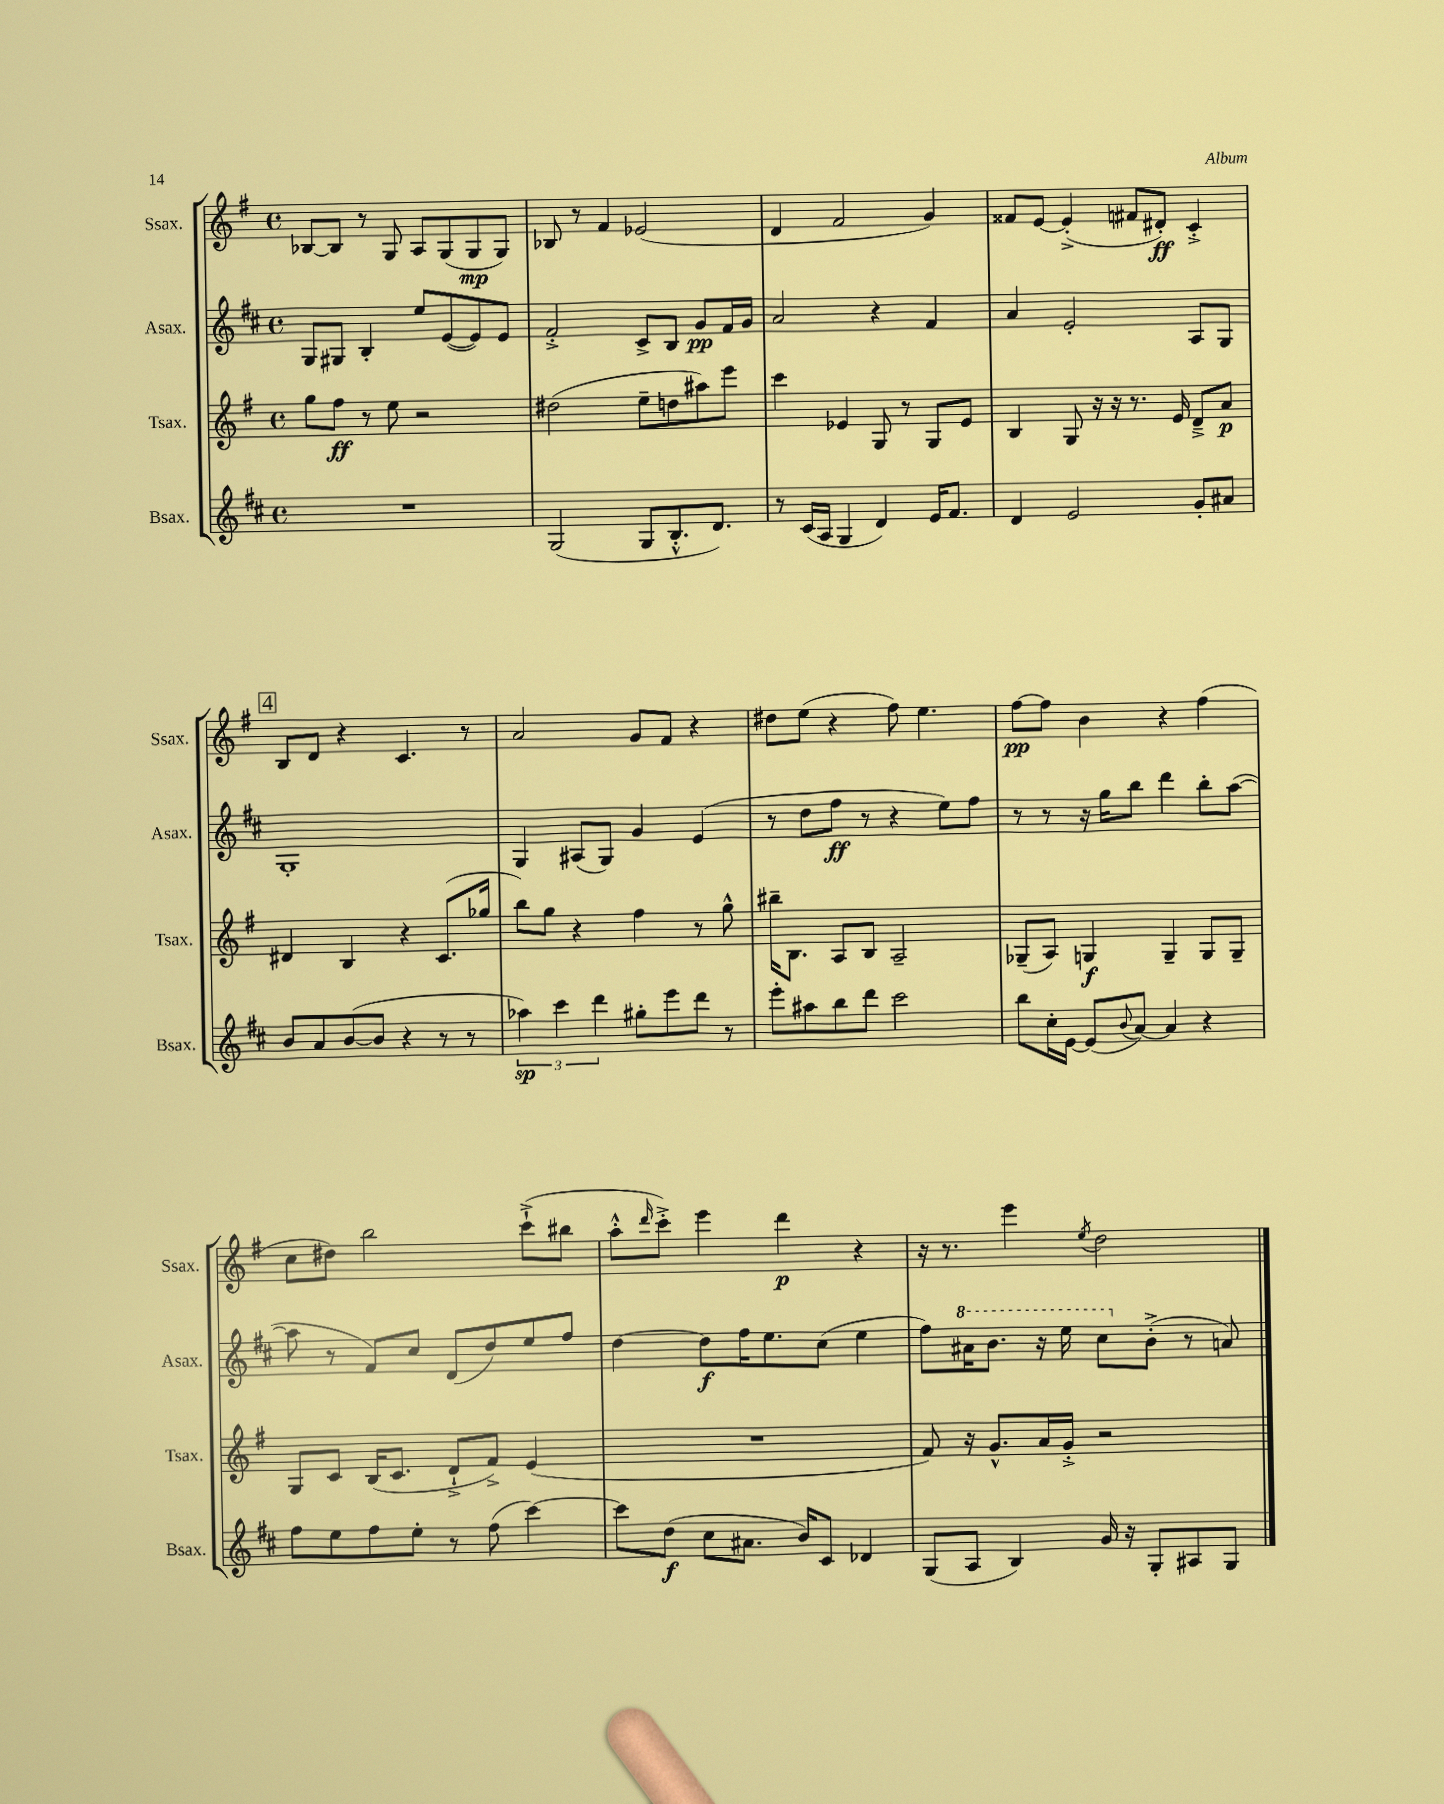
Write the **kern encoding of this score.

**kern	**kern	**kern	**kern
*staff4	*staff3	*staff2	*staff1
*clefG2	*clefG2	*clefG2	*clefG2
*k[f#c#]	*k[f#]	*k[f#c#]	*k[f#]
*M4/4	*M4/4	*M4/4	*M4/4
*met(c)	*met(c)	*met(c)	*met(c)
1r	8gg\L	8G/L	[8B-/L
.	8ff#\J	8G#/J	8B-/]J
.	8r	4B'/	8r
.	8ee\	.	8G/
.	2r	8ee/L	8A/L
.	.	([8e/	(8G/
.	.	8e/])	8G/
.	.	8e/J	8G/J)
=	=	=	=
(2G/	(2dd#\	2f#'^/	8B-/
.	.	.	8r
.	.	.	4f#/
8G/L	8ee~\L	8c#^/L	(2e-/
8.B'^^/	8dd\	8B/J	.
.	8aa#\)	8g/L	.
8.d/J)	.	.	.
.	8eee\J	16f#/L	.
.	.	16g/JJ	.
=	=	=	=
8r	4ccc\	2a/	4d/
(16c#/LL	.	.	.
16A/JJ	.	.	.
4G/	4e-/	.	2f#/
4d/)	8G/	4r	.
.	8r	.	.
16e/LK	8G/L	4f#/	4g/)
8.f#/J	.	.	.
.	8e-/J	.	.
=	=	=	=
4d/	4B/	4a/	8f##/L
.	.	.	[8e/J
2e/	8G/	2e'/	(4e'^/]
.	16r	.	.
.	16r	.	.
.	8.r	.	8f#/L
.	.	.	8d#'/J)
.	16e/	.	.
8g'/L	8d~^/L	8A/L	4c'^/
8a#/J	8a/J	8G/J	.
=	=	=	=
8b/L	4d#/	1G'	8B/L
8a/	.	.	8d/J
([8b/	4B/	.	4r
8b/]J	.	.	.
4r	4r	.	4.c/
8r	(8.c/L	.	.
8r	.	.	8r
.	16gg-/Jk	.	.
=	=	=	=
6aa-\)	8bb\L)	4G/	2a/
.	8gg\J	.	.
6ccc#\	.	.	.
.	4r	(8A#/L	.
6ddd\	.	.	.
.	.	8G/J)	.
8gg#'\L	4ff#\	4g/	8g/L
8eee\	.	.	8f#/J
8ddd\J	8r	(4e/	4r
8r	8gg^^\	.	.
=	=	=	=
8eee'\L	16bb#~\LK	8r	8dd#\L
.	8.B\J	.	.
8aa#\	.	8dd\L	(8ee\J
8bb\	8A/L	8ff#\J	4r
8ddd\J	8B/J	8r	.
2ccc#\	2A~/	4r	8ff#\)
.	.	.	4.ee\
.	.	8ee\L)	.
.	.	8ff#\J	.
=	=	=	=
8bb\L	(8G-~/L	8r	[8ff#\L
16cc#'\L	8A/J)	8r	8ff#\]J
[16e\JJ	.	.	.
(8e/]L	4G/	16r	4b\
.	.	16gg\LK	.
8qqb/	.	.	.
[8a/J)	.	8bb\J	.
4a/]	4G~/	4ddd\	4r
4r	8G/L	8bb'\L	(4ff#\
.	8G~/J	([8aa\J	.
=	=	=	=
8ff#\L	8G/L	8aa\]	8cc\L
8ee\	8c/J	8r	8dd#\J)
8ff#\	(16B/LK	8f#/L)	2bb\
.	8.c/J	.	.
8ee'\J	.	8cc#/J	.
8r	8d`^/L	(8d/L	.
(8ff#\	8f#^/J)	8dd/)	.
[4ccc#\)	(4e/	8ee/	(8ccc`^\L
.	.	8ff#/J	8bb#\J
=	=	=	=
8ccc#\]L	1r	[4dd\	8aa'^^\L
.	.	.	16qqddd/
(8dd\J	.	.	8ccc'^\J)
8cc#\L	.	8dd\]L	4eee\
8.a#\J	.	16ff#\K	.
.	.	8.ee\	.
.	.	.	4ddd\
16b/LK)	.	.	.
8c#/J	.	(8cc#\J	.
4d-/	.	4ee\	4r
=	=	=	=
(8G/L	8f#/)	8ff#\L)	16r
.	.	.	8.r
8A/J	16r	16aa#\K	.
.	8.g^^/L	8.bb\J	.
4B/)	.	.	4eee\
.	16a/L	16r	.
.	16g'^/JJ	16eee\	.
.	.	.	8qee/
16g/	2r	8ccc#\L	2dd\
16r	.	.	.
8G'/L	.	(8b'^\J	.
8A#/	.	8r	.
8G/J	.	8a/)	.
==	==	==	==
*-	*-	*-	*-
